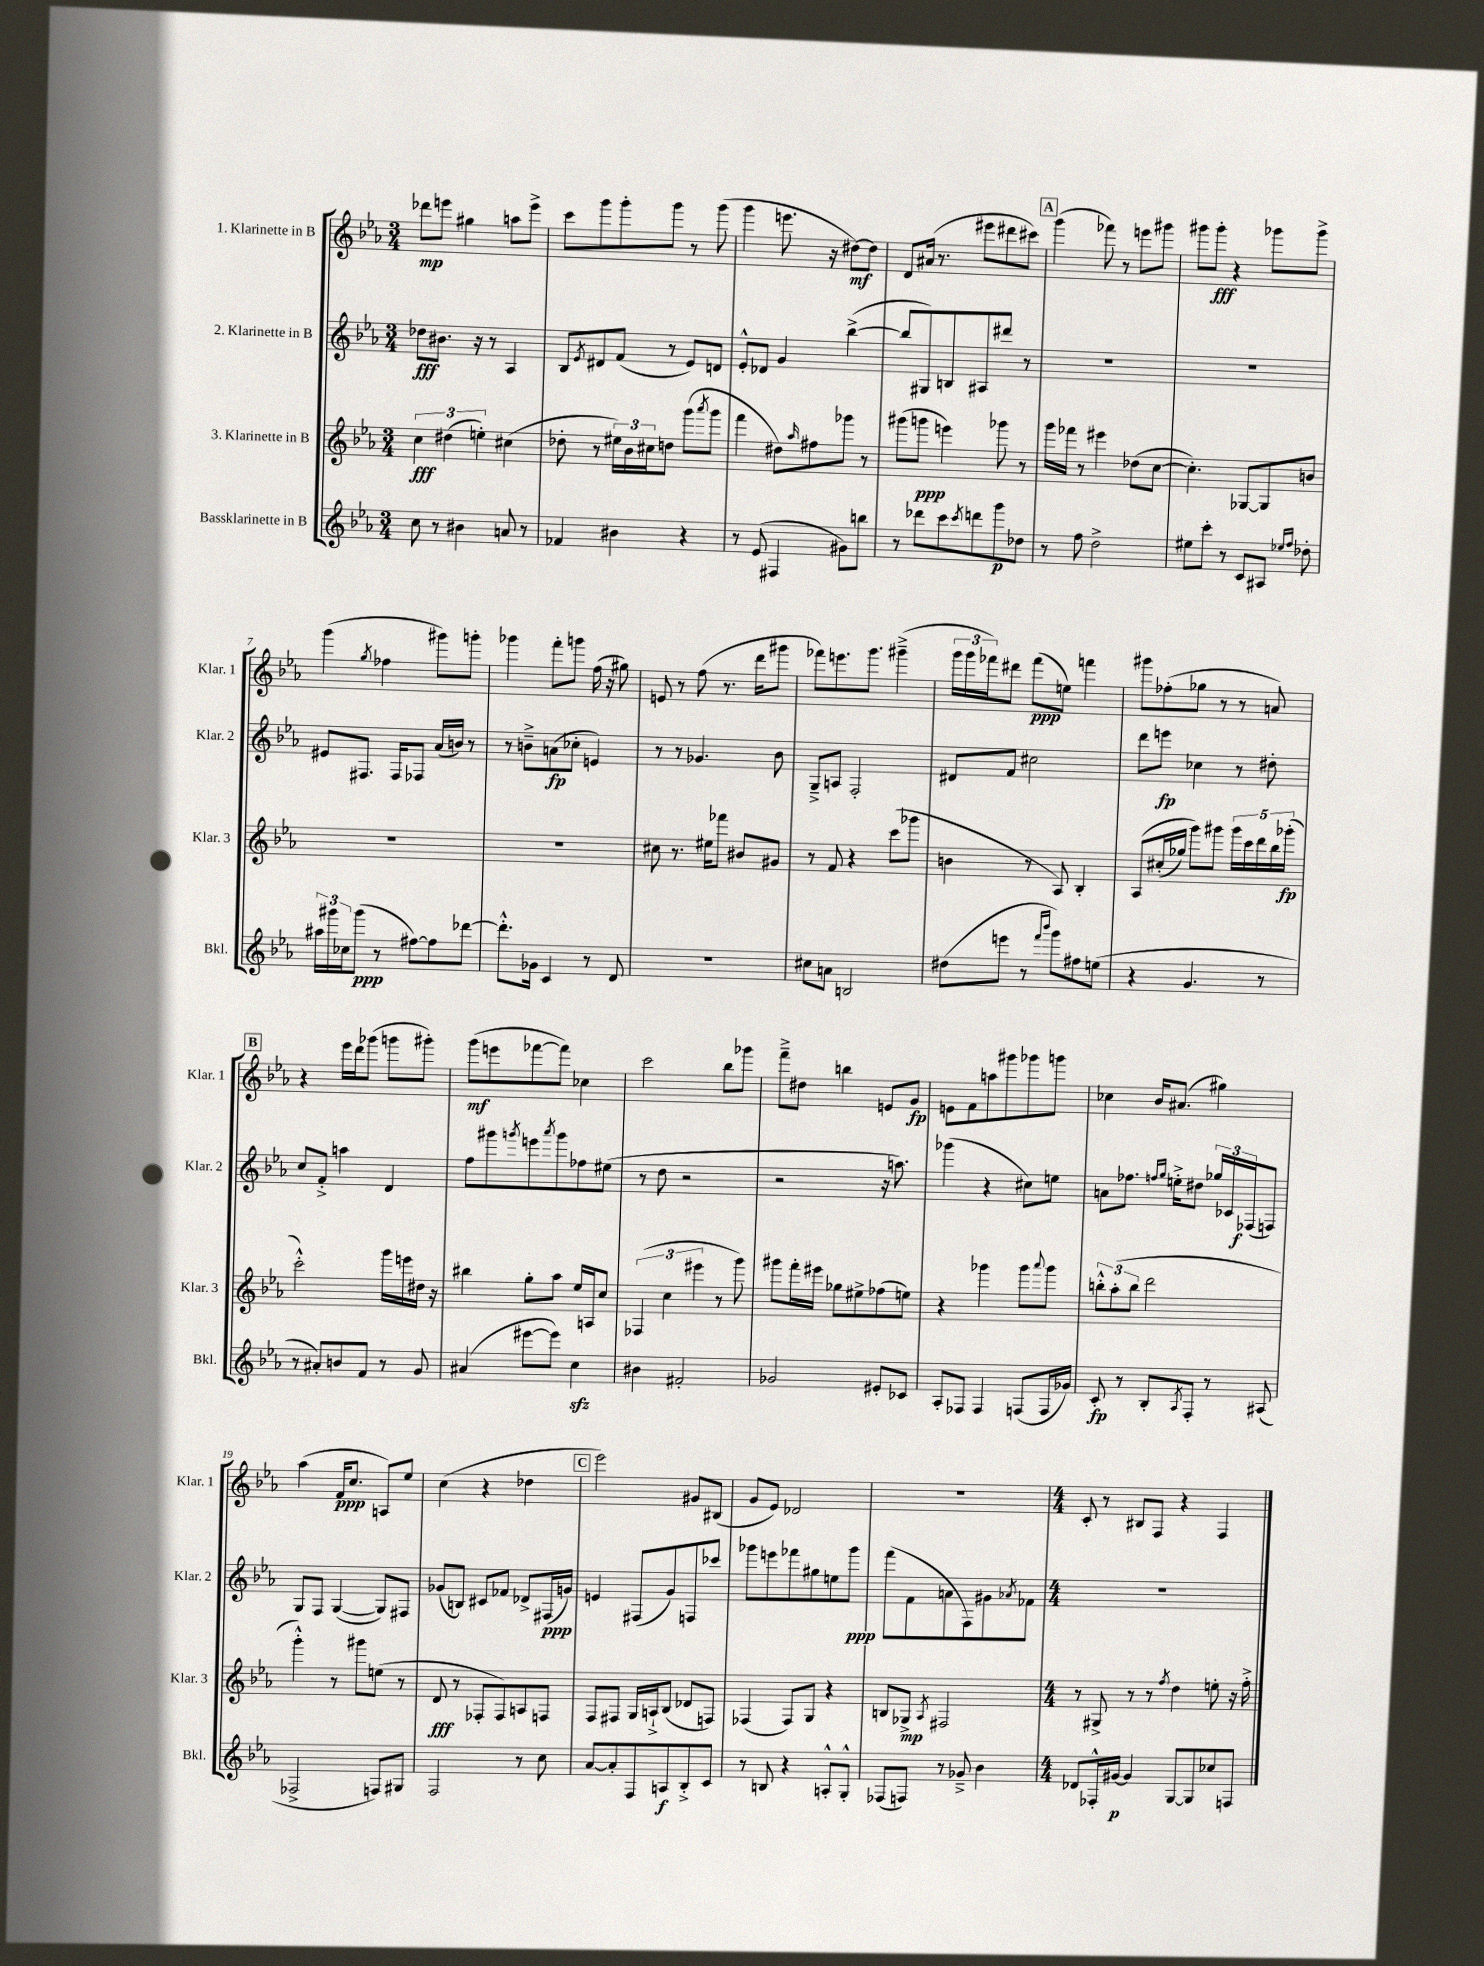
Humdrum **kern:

**kern	**kern	**kern	**kern
*staff4	*staff3	*staff2	*staff1
*clefG2	*clefG2	*clefG2	*clefG2
*k[b-e-a-]	*k[b-e-a-]	*k[b-e-a-]	*k[b-e-a-]
*M3/4	*M3/4	*M3/4	*M3/4
8cc	6cc	8dd-	8ddd-
8r	.	8.b#	8eee
.	(6dd#	.	.
4b#	.	.	4gg#
.	.	16r	.
.	6ee')	.	.
.	.	8r	.
8a	(4cc#	4A-	8aa
8r	.	.	8eee^
=	=	=	=
4f-	8dd-'	8B-	8ccc
.	.	8qe-	.
.	8r	8d#	8ggg
4b#	24ee#)	(8f	8ggg'
.	24b-	.	.
.	24cc#	.	.
.	8dd	8r	8ggg
4r	(8ggg	8e-)	8r
.	8qaaa-	.	.
.	8ggg	8d	(8ggg
=	=	=	=
8r	4fff	8e-'^^	4ggg
(8e-	.	8d-	.
4F#	8dd#)	4g	8.eee
.	16qqaa-	.	.
.	8ff#	.	.
.	.	.	16r
8g#)	8ggg-	([4bb-^	[8dd#)
8bb	8r	.	8dd#]
=	=	=	=
8r	(8ggg#	8bb-]	8d
8ddd-	8ggg	8G#)	(16a#
.	.	.	8.r
8ccc	4eee)	8B	.
8qccc	.	.	.
8ddd	.	8A#	8eee#
8ggg	8ggg-	8ddd#	8ddd#
8dd-	8r	8r	8ccc#)
=	=	=	=
8r	16ggg	2.r	(4ggg
.	16fff-	.	.
8ff	8r	.	.
2dd^	4eee#	.	8fff-)
.	.	.	8r
.	(8dd-	.	8eee
.	[8cc	.	8ggg#
=	=	=	=
8ee#	4.cc'])	2.r	8ggg#
8ccc'	.	.	8ggg#'
8r	.	.	4r
8c	[8G-	.	.
8A#	8G-]	.	8ggg-
16qqee-	.	.	.
16qqff	.	.	.
8dd-'	8b	.	8ggg-^
=	=	=	=
24aa#	2.r	8e#	(4ggg
24ggg#	.	.	.
24cc-	.	.	.
(8ggg#	.	8.F#	.
.	.	.	8qgg
8r	.	.	4ff-
.	.	16F#	.
[8ff#)	.	8F-	.
8ff#]	.	(16a-	8ggg#)
.	.	16b)	.
[8ddd-	.	8r	8ggg'
=	=	=	=
8.ddd-'^^]	2.r	8r	4ggg-
.	.	8b~^	.
16g-	.	.	.
4c	.	(8a	8fff'
.	.	8cc-'	8ggg
8r	.	4e)	(16ff
.	.	.	16r
8d	.	.	8gg#)
=	=	=	=
2.r	8cc#	8r	8e
.	8.r	8r	8r
.	.	4.g-	(8ff
.	16ee#	.	.
.	8fff-	.	8.r
.	8b#	.	.
.	.	.	16ddd
.	8g#	8b-	8ggg#
=	=	=	=
8cc#	8r	8G~^	8fff-)
8a	8f	8A	8.eee
2B	4r	2F'	.
.	.	.	8.ggg
.	(8ccc	.	(4ggg#~^
.	8ggg-	.	.
=	=	=	=
(8dd#	4b	8d#	24ggg
.	.	.	24ggg
.	.	.	24fff-)
8eee	.	8f	8ddd#
8r	8r	2cc#	(8fff-
16qqfff	.	.	.
16qqbbb-	.	.	.
8ggg)	8A-)	.	8ee)
8ff#	4B-'	.	4fff
(8ee	.	.	.
=	=	=	=
4r	&(8A-	8ddd	8ggg#
.	(16cc#'	8eee	(8ff-'
.	16gg-)	.	.
4.g	8ggg&)	4cc-	8gg-
.	8ggg#	.	8r
.	20ggg#	8r	8r
.	20ccc	.	.
.	20ddd	.	.
8r	.	8dd#'	8a)
.	20bb-	.	.
.	(20ggg-'	.	.
=	=	=	=
8r	2ccc'^^)	8cc	4r
8a#')	.	8f'^	.
8b	.	4aa	16eee-
.	.	.	16ddd
8f	.	.	(8ggg-
8r	16ggg	4d	8ggg
.	16eee	.	.
8g	16dd#	.	8ggg#')
.	16r	.	.
=	=	=	=
(4a#	4bb#	8ff	(8ggg
.	.	8ggg#	8eee
.	.	8qggg	.
[8eee#	8gg'	8eee	[8fff-
.	.	8qaaa-	.
8eee#])	8aa-	8ggg	8fff-])
4cc	16ee-	8ff-	4cc-
.	16A	.	.
.	8cc	(8ee#	.
=	=	=	=
4b#	(6F-	8r	2ccc
.	.	8dd	.
.	6cc	.	.
2f#'	.	2r	.
.	6eee#	.	.
.	8r	.	8bb-
.	8ggg)	.	8ggg-
=	=	=	=
2g-	8ggg#	2r	8fff~^
.	16fff'	.	8dd#
.	16eee#	.	.
.	8gg-	.	4bb
.	8ee#^	.	.
8e#'	(8ff-	16r	8e
.	.	8.aa)	.
8c-	8ee)	.	8g
=	=	=	=
8A-'	4r	(4ggg-	8e
8F-	.	.	8f
4F-	4ggg-	4r	8aa
.	.	.	8ggg#
(8F	8ggg-	8cc#)	8ggg-
.	8qqaaa-	.	.
16F	8ggg-	8ee	8ggg
16g-)	.	.	.
=	=	=	=
8c'	12bb'^^	8a	4cc-
.	(12aa-'	.	.
8r	.	8.ff-	.
.	12bb	.	.
8B-'	2ddd	.	16b-
.	.	16qqff	.
.	.	16qqgg	.
.	.	16ee'^	(8.a#
8qA-	.	.	.
8F'	.	8dd#	.
8r	.	24gg-	4gg#)
.	.	24c-	.
.	.	(24F-	.
(8A#	.	8F)	.
=	=	=	=
2F-^	4ggg'^^)	8G	(4aa-
.	.	8F	.
.	8r	([4G	16f
.	.	.	8.cc
.	8ggg#	.	.
8F)	(8ee	8G])	8A)
8G#	8r	8F#	8ee-
=	=	=	=
2F	8d	(8g-	(4cc
.	8r	8B)	.
.	8F-'	8c#	4r
.	8F-)	8f-	.
8r	8A	8d-^	4dd-
8cc	8F	(16F#	.
.	.	16g)	.
=	=	=	=
[8a-	8F	4e	2eee-)
8a-']	8F#	.	.
8F	16G	(8F#	.
.	16A`^	.	.
8A	(8B-	8g)	.
8B-'^	8d-	8F	8g#
8c	8F)	8ccc-	(8B#
=	=	=	=
8r	(4F-	8ggg-	8g
8B	.	8eee	8e-)
4r	8F-)	8fff-	2d-
.	8G	8gg#	.
8A'^^	4r	8ee	.
8G'^^	.	8ggg-	.
=	=	=	=
(8F-	8B	(8fff	2.r
8F)	8G-^	8f	.
.	8qA-	.	.
8r	2F#	8a	.
8g-~^	.	8F)	.
4b-	.	8g#	.
.	.	8qa-	.
.	.	8f-	.
=	=	=	=
*M4/4	*M4/4	*M4/4	*M4/4
8d-	8r	1r	8c'
16F-'^^	8G#^	.	8r
[16g#	.	.	.
4g#]	8r	.	8B#
.	8r	.	8F
.	8qff	.	.
[8G	4dd	.	4r
8G]	.	.	.
8cc-	8ee'	.	4F
8F	16r	.	.
.	16ff'^	.	.
==	==	==	==
*-	*-	*-	*-
